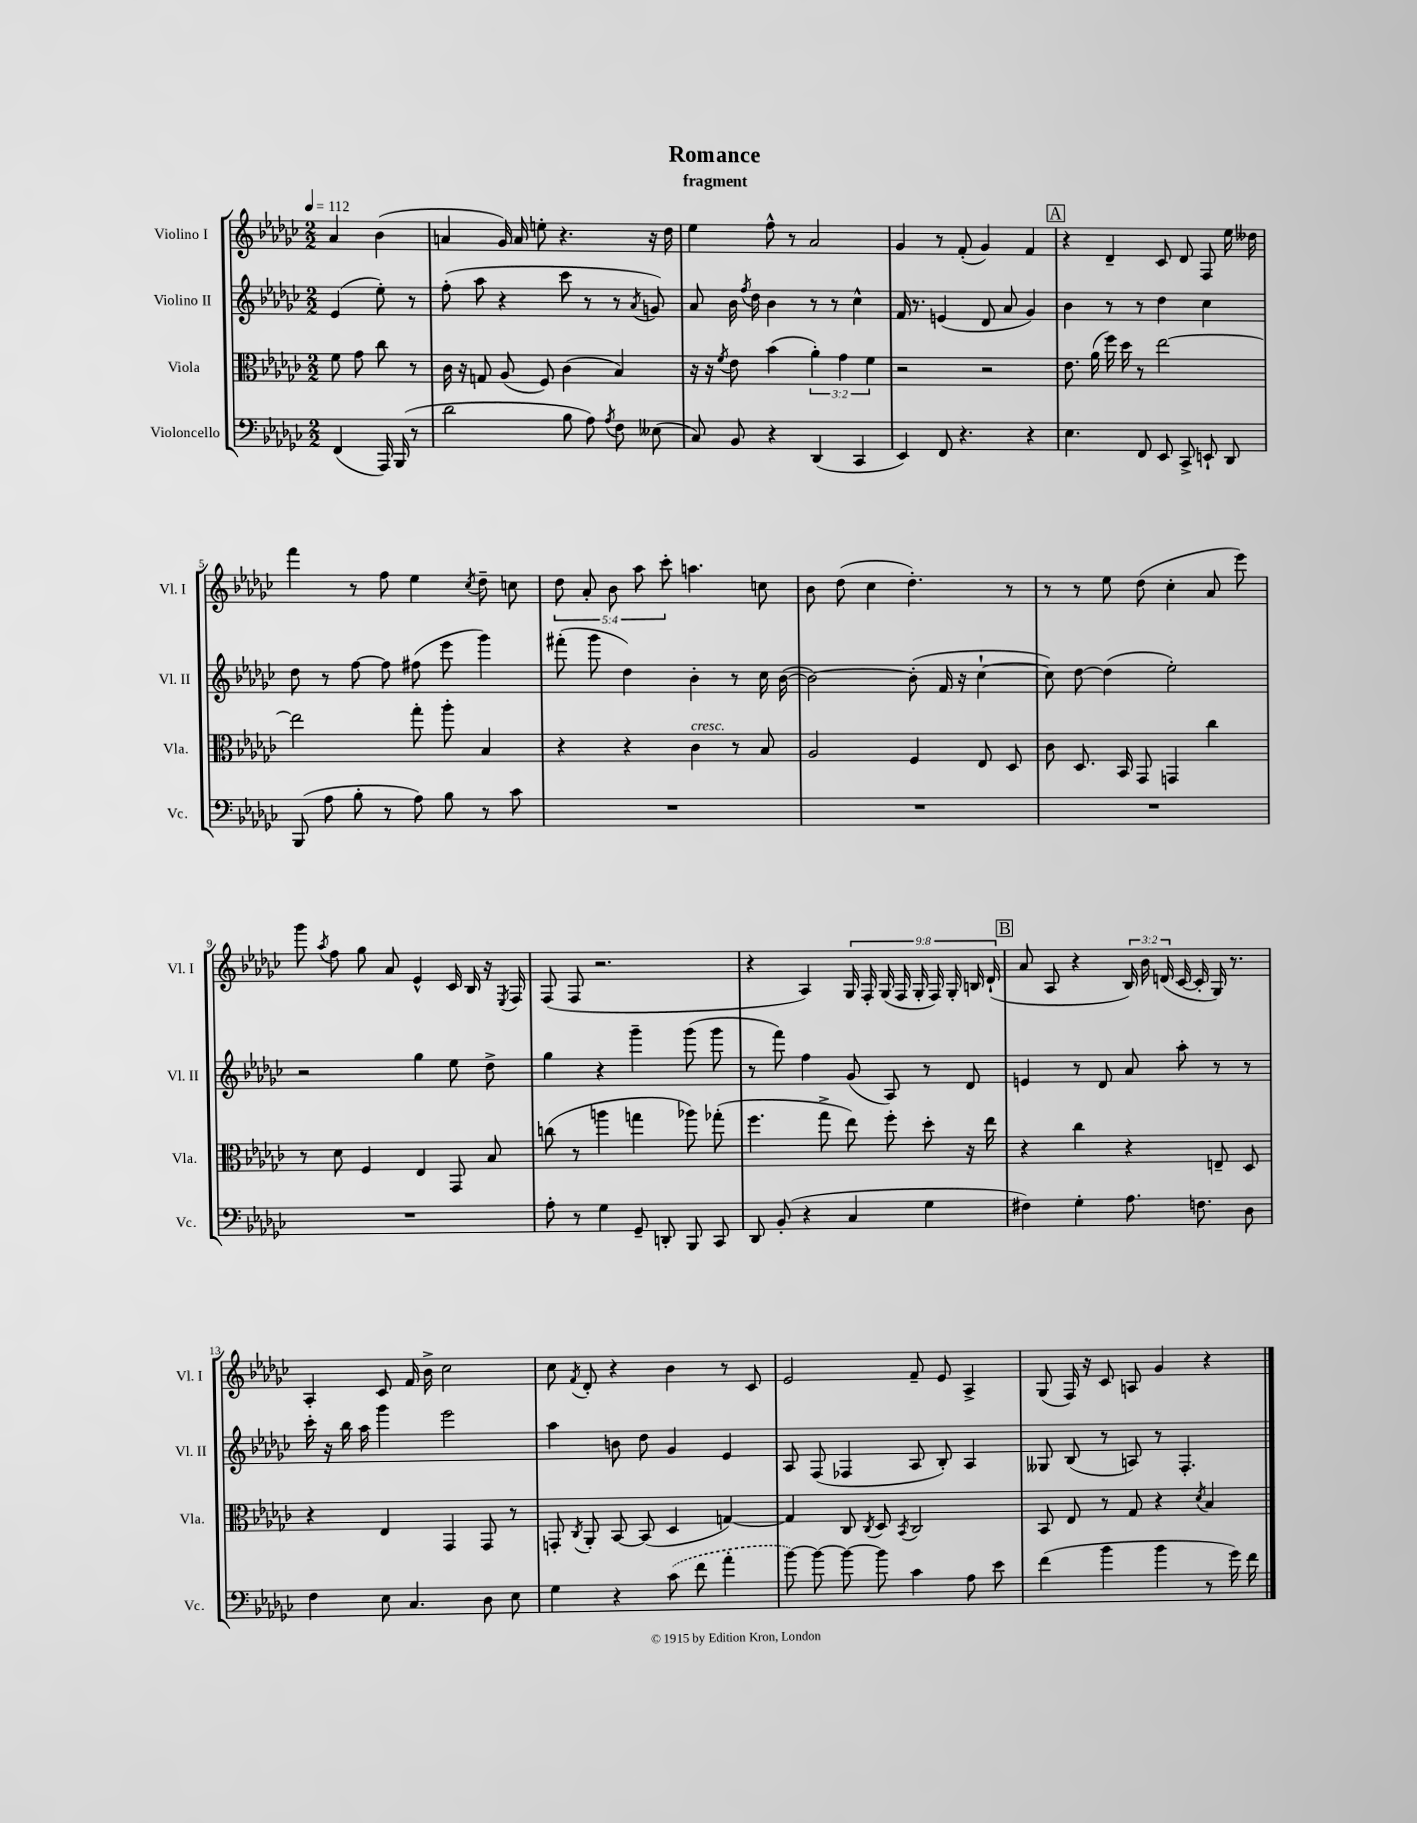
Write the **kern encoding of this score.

**kern	**kern	**kern	**kern
*staff4	*staff3	*staff2	*staff1
*clefF4	*clefC3	*clefG2	*clefG2
*k[b-e-a-d-g-c-]	*k[b-e-a-d-g-c-]	*k[b-e-a-d-g-c-]	*k[b-e-a-d-g-c-]
*M2/2	*M2/2	*M2/2	*M2/2
*MM112	*MM112	*MM112	*MM112
(4FF/	8f\	(4e-/	4a-/
.	8g-\	.	.
16AAA-/)	8cc-\	8ee-'\)	(4b-\
(16BBB-/	.	.	.
8r	8r	8r	.
=	=	=	=
2d-\	16c-\	(8ff'\	4a/
.	16r	.	.
.	8G/	8aa-\	.
.	(8A-/	4r	16g-/)
.	.	.	16a/
.	8F/)	.	8ee'\
8B-\	(4c-\	8ccc-\	4.r
8A-\)	.	8r	.
8qA-/	.	.	.
8F\	4B-/)	8r	.
.	.	8qa-/	.
(8E--\	.	8g/)	16r
.	.	.	16dd-\
=	=	=	=
8C-/)	16r	8a-/	4ee-\
.	16r	.	.
.	8qf/	.	.
8BB-/	8e-\	16b-\	.
.	.	8qff/	.
.	.	16dd-\	.
4r	(4b-\	4b-\	8ff^^\
.	.	.	8r
(4DD-/	6a-'\)	8r	2a-/
.	.	8r	.
.	6g-\	.	.
4CC-/	.	4cc-^^\	.
.	6f\	.	.
=	=	=	=
4EE-/)	2r	16f/	4g-/
.	.	8.r	.
8FF/	.	(4e/	8r
4.r	.	.	(8f'/
.	2r	8d-/	4g-/)
.	.	8a-/	.
4r	.	4g-/)	4f/
=	=	=	=
4.E-\	8.e-\	4b-\	4r
.	(16a-\	.	.
.	16ff\)	8r	4d-~/
.	16dd-\	.	.
8FF/	8r	8r	.
8EE-/	[2ee-\	4dd-\	8c-/
8CC-^/	.	.	8d-/
8EE`/	.	4cc-\	8F/
8DD-/	.	.	16ee-\
.	.	.	16dd--\
=	=	=	=
(8BBB-/	2ee-\]	8dd-\	4fff\
8A-\	.	8r	.
8B-'\	.	[8ff\	8r
8r	.	8ff\]	8ff\
8A-\)	8gg-'\	(8ff#\	4ee-\
8B-\	8aa-'\	8eee-\	.
.	.	.	8qcc-/
8r	4B-/	4ggg-\)	8dd-~\
8c-\	.	.	8cc\
=	=	=	=
1r	4r	(8fff#'\	10dd-\
.	.	.	10a-'/
.	.	8ggg-\	.
.	.	.	10b-\
.	4r	4dd-\)	.
.	.	.	10aa-\
.	.	.	10ccc-'\
.	4c-\	4b-'\	4.aa\
.	8r	8r	.
.	8B-/	16cc-\	8cc\
.	.	([16b-\	.
=	=	=	=
1r	2A-/	2b-\_)	8b-\
.	.	.	(8dd-\
.	.	.	4cc-\
.	4F/	(8b-'\]	4.dd-'\)
.	.	16f/	.
.	.	16r	.
.	8E-/	[4cc-`\	.
.	8D-/	.	8r
=	=	=	=
1r	8c-\	8cc-\])	8r
.	8.D-/	[8dd-\	8r
.	.	(4dd-\]	8ee-\
.	16BB-/	.	.
.	8GG-/	.	(8dd-\
.	4GG/	2ee-'\)	4cc-'\
.	4cc-\	.	8a-/
.	.	.	8eee-\)
=	=	=	=
1r	8r	2r	8ggg-\
.	.	.	8qaa-/
.	8d-\	.	8ff\
.	4F/	.	8gg-\
.	.	.	8a-/
.	4E-/	4gg-\	4e-^^/
.	8GG-/	8ee-\	16c-/
.	.	.	16B-/
.	8B-/	8dd-^\	16r
.	.	.	8qE-/
.	.	.	16F/
=	=	=	=
8A-'\	(8cc\	4gg-\	(8F/
8r	8r	.	8F/
4G-\	4aa\	4r	2.r
8GG-~/	4gg\	4ggg-~\	.
8DD'/	.	.	.
8BBB-/	8aa-\)	(8ggg-\	.
8CC-/	(8gg-'\	8ggg-\	.
=	=	=	=
8DD-/	4.ff\	8r	4r
(8BB-'/	.	8fff\)	.
4r	.	4ff\	4A-/)
.	8gg-^\	.	.
4C-/	8ee-\)	(8g-/	18G-/
.	.	.	18F'/
.	.	.	(18G-/
.	8ff'\	8A-/)	.
.	.	.	18F/
.	.	.	18G-'/
4G-\	8dd-'\	8r	.
.	.	.	18F/)
.	.	.	18G-'/
.	16r	8d-/	.
.	.	.	18B/
.	16ee-\	.	.
.	.	.	(18d-`/
=	=	=	=
4F#\)	4r	4e/	8a-/
.	.	.	8A-/
4G-'\	4cc-\	8r	4r
.	.	8d-/	.
8.A-\	4r	8a-/	24B-/)
.	.	.	24b-\
.	.	.	(24d/
.	.	8aa-'\	[16c-/
8.F\	.	.	16c-'/]
.	8E~/	8r	16G-/)
.	.	.	8.r
8D-\	8D-/	8r	.
=	=	=	=
4F\	4r	16ccc-'\	4A-'/
.	.	16r	.
.	.	16bb-\	.
.	.	16aa-\	.
8E-\	4E-/	4ggg-\	8c-/
4.C-/	.	.	16f/
.	.	.	16b-^\
.	4GG-/	2eee-\	2cc-\
8D-\	8GG-/	.	.
8E-\	8r	.	.
=	=	=	=
4G-\	8GG'/	4aa-\	8cc-\
.	8qC-/	.	8qf/
.	8AA-'/	.	8d-'/
4r	[8BB-/	8b\	4r
.	(8BB-/]	8dd-\	.
(8c-\	4D-/	4g-/	4b-\
8f\	.	.	.
4a-'\	[4G/)	4e-/	8r
.	.	.	8c-/
=	=	=	=
[8b-\)	4G/]	8A-/	2e-/
8b-\_	.	(8F/	.
8b-\_	8C-/	4F-/	.
.	8qC-/	.	.
8b-\]	8D-/	.	.
.	8qBB-/	.	.
4c-\	2C-/	8A-/	8f~/
.	.	8B-'/)	8e-/
8A-\	.	4A-/	4A-^/
8e-\	.	.	.
=	=	=	=
(4f\	8BB-/	8G--/	(8G-/
.	8E-/	(8B-/	16F/)
.	.	.	16r
4b-\	8r	8r	8c-/
.	8G-/	8A/)	8A/
4b-\	4r	8r	4g-/
.	.	4.F'/	.
.	8qd-/	.	.
8r	4B-/	.	4r
16g-\)	.	.	.
16f\	.	.	.
==	==	==	==
*-	*-	*-	*-
